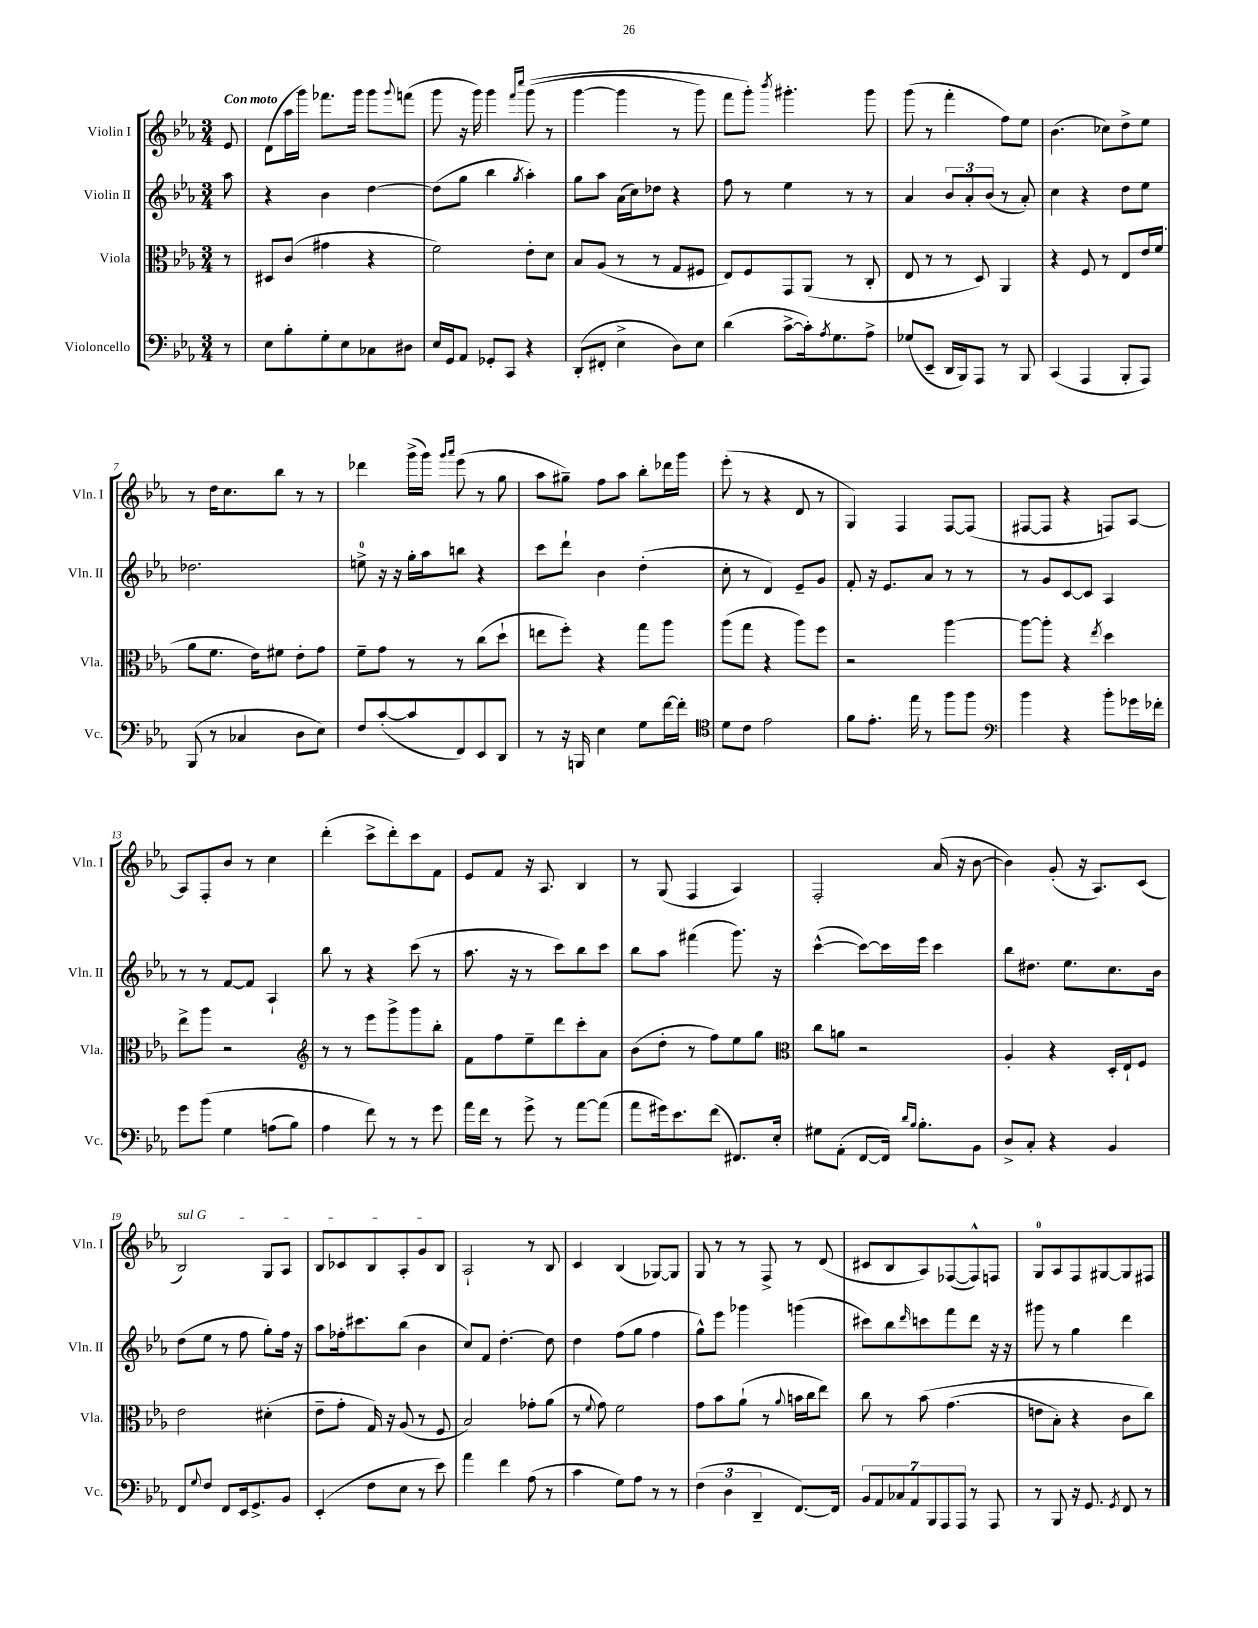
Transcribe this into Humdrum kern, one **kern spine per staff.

**kern	**kern	**kern	**kern
*part4	*part3	*part2	*part1
*staff4	*staff3	*staff2	*staff1
*I"Violoncello	*I"Viola	*I"Violin II	*I"Violin I
*I'Vc.	*I'Vla.	*I'Vln. II	*I'Vln. I
*clefF4	*clefC3	*clefG2	*clefG2
*k[b-e-a-]	*k[b-e-a-]	*k[b-e-a-]	*k[b-e-a-]
*M3/4	*M3/4	*M3/4	*M3/4
=	=	=	=
!	!	!	!LO:TX:a:B:t=Con moto
8r	8r	8aa-\	8e-/
=1	=1	=1	=1
8E-\L	8D#X/L	4r	(8d\L
8B-'\	(8c/J	.	16aa-\L
.	.	.	16ggg\JJ)
8G'\	4g#X\	4b-\	8.fff-X\L
8E-\	.	.	.
.	.	.	16ggg\Jk
8C-X\	4r	[4dd\	8ggg\L
.	.	.	8qqggg/
8D#X\J	.	.	(8fffn\J
=2	=2	=2	=2
16E-/LL	2f\)	(8dd\L]	8ggg\
16GG/J	.	.	.
8AA-/J	.	8gg\J	16r
.	.	.	16ggg\)
8GG-X'/L	.	4bb-\	4ggg\
8CC/J	.	.	.
.	.	.	16qqfff/LL
.	.	8qgg/	16qqcccc/JJ
4r	8e-'\L	4aa-'\)	((8ggg\
.	8d\J	.	8r
=3	=3	=3	=3
(8DD'/L	8B-/L	8gg\L	[4ggg\
8FF#X'/J	(8A-/J	8aa-\J	.
4E-^\	8r	(16a-\LL	4ggg\]
.	.	16cc\J)	.
.	8r	8dd-X\J	.
8D\L)	8G/L	4r	8r
8E-\J	8F#X/J	.	8ggg\)
=4	=4	=4	=4
(4d\	8E-/L)	8ff\	8fff\L
.	8F/	8r	8ggg'\J)
.	.	.	8qbbb-/
[8c^\L	8GG/	4ee-\	4.ggg#X'\
16c'\k])	(8AA-/J	.	.
8qA-/	.	.	.
8.G\	.	.	.
.	8r	8r	.
8A-^\J	8C'/	8r	8ggg#\
=5	=5	=5	=5
(8G-X/L	8E-/	4a-/	(8ggg\
8EE-~/J	8r	.	8r
16DD/LL	8r	12b-/L	4fff'\
16BBB-/J)	.	.	.
.	.	12a-'/	.
8AAA-/J	8D/)	.	.
.	.	(12b-/J	.
8r	4AA-/	8r	8ff\L)
8BBB-/	.	8a-'/)	8ee-\J
=6	=6	=6	=6
(4CC/	4r	4cc\	(4.b-\
4AAA-/	8F/	4r	.
.	8r	.	8cc-X\L)
8BBB-'/L	8E-/L	8dd\L	8dd^\
8AAA-/J)	16e-/L	8ee-\J	8ee-\J
.	(16f/JJ	.	.
!!LO:LB:g=z
=7	=7	=7	=7
(8BBB-/	8a-\L	2.dd-X\	8r
8r	8.f\J	.	16dd\KL
.	.	.	8.cc\
4C-X/	.	.	.
.	16e-\KL)	.	.
.	8f#X\J	.	8bb-\J
8D\L	8e-'\L	.	8r
8E-\J)	8g\J	.	8r
=8	=8	=8	=8
8F/L	8f~\L	8een^\	4ddd-X\
([8c'/	8g\J	16r	.
.	.	16r	.
8c/]	8r	16gg'\LL	(16ggg^\LL
.	.	16aa-\J	16ggg\JJ)
.	.	.	16qqggg/LL
.	.	.	16qqaaa-/JJ
8FF/)	8r	8bbn\J	(8eee-\
8EE-/	(8cc\L	4r	8r
8DD/J	8dd`\J	.	8gg\
=9	=9	=9	=9
8r	8een\L	8ccc\L	8aa-\L
16r	8ff'\J)	8ddd`\J	8gg#X~\J)
16BBBn/	.	.	.
4E-\	4r	4b-\	8ff\L
.	.	.	8aa-\J
8G\L	8gg\L	(4dd'\	8bb-'\L
[16f\L	8aa-\J	.	16ddd-X\L
16f'\JJ]	.	.	16ggg\JJ
=10	=10	=10	=10
*clefC4	*	*	*
8d\L	(8aa-\L	8cc'\	(8eee-'\
8c\J	8gg\J	8r	8r
2e-\	4r	4d/)	4r
.	8aa-\L)	8e-~/L	8d/
.	8ff\J	8g/J	8r
=11	=11	=11	=11
8f\L	2r	8f'/	4G/)
8.e-'\J	.	16r	.
.	.	8.e-/L	.
.	.	.	4F/
16ee-\	.	.	.
8r	.	8a-/J	.
8ff\L	[4aa-\	8r	[8F/L
8ff\J	.	8r	(8F/J]
=12	=12	=12	=12
*clefF4	*	*	*
4b-\	8aa-\L_	8r	[8F#X/L
.	8aa-'\J]	8g/L	8F#/J]
4r	4r	[8c/	4r
.	.	8c/J]	.
.	8qee-/	.	.
8b-'\L	4dd\	4A-/	8Fn/L)
16g-X\L	.	.	[8A-/J
16f-X'\JJ	.	.	.
!!LO:LB:g=z
=13	=13	=13	=13
8g\L	8ee-^\L	8r	8A-/L]
(8b-\J	8aa-\J	8r	8F'/
4G\	2r	[8f/L	8b-/J
.	.	8f/J]	8r
(8An\L	.	4A-`/	4cc\
8B-\J)	.	.	.
=14	=14	=14	=14
*	*clefG2	*	*
4A-\	8r	8bb-\	(4ddd'\
.	8r	8r	.
8f\)	8eee-\L	4r	8ccc^\L
8r	8ggg^\	.	8ddd'\)
8r	8ggg\	(8ccc\	8ccc\
8g\	8bb-'\J	8r	8f\J
=15	=15	=15	=15
16a-\LL	8f\L	8.aa-\	8e-/L
16f\JJ	.	.	.
8r	8ff\	.	8f/J
.	.	16r	.
8g^\	8ee-~\	8r	16r
.	.	.	8.A-/
8r	8ddd\	8ccc\L)	.
[8a-\L	8ccc'\	8bb-\	4B-/
(8a-\J]	8a-\J	8ccc\J	.
=16	=16	=16	=16
8a-\L	(8b-\L	8bb-\L	8r
16g#X\k)	8dd'\J	8aa-\J	(8G/
8.e-\	.	.	.
.	8r	(4fff#X\	4F/
(8f\J	8ff\L)	.	.
8.FF#X/L)	8ee-\	8.ggg\)	4A-/)
.	8gg\J	.	.
16E-'/Jk	.	16r	.
=17	=17	=17	=17
*	*clefC3	*	*
8G#X\L	8cc\L	([4ccc^^\	2F'/
(8AA-'\J	8an\J	.	.
[8FF/L	2r	8ccc\L_)	.
16FF/Jk])	.	16ccc\L]	.
16qqd/LL	.	.	.
16qqB-/JJ	.	.	.
8.B-'\L	.	16eee-\JJ	.
.	.	4ccc\	(16a-/
.	.	.	16r
8BB-\J	.	.	[8b-\
=18	=18	=18	=18
8D^/L	4A-'/	8bb-\L	4b-\])
8C'/J	.	8.dd#X\J	.
4r	4r	.	(8g'/
.	.	8.ee-\L	.
.	.	.	16r
.	.	.	8.A-/L)
4BB-/	16D'/LL	8.cc\	.
.	16E-`/J	.	.
.	8F/J	.	(8c/J
.	.	16b-\Jk	.
!!LO:LB:g=z
=19	=19	=19	=19
!	!	!	!LO:TX:a:i:t=sul G
8FF/L	2e-\	(8dd\L	2B-/)
8qqG/	.	.	.
8F/J	.	8ee-\J	.
8FF/L	.	8r	.
16EE-/k	.	8ff\	.
8.GG^/	.	.	.
.	(4d#X'\	8gg'\L)	8G/L
8BB-/J	.	16ff\Jk	8A-/J
.	.	16r	.
=20	=20	=20	=20
(4EE-'/	8e-~\L	8aa-\L	8B-/L
.	8g'\J	16ff-X'\k	8c-X/
.	.	8.ccc#X\	.
8F\L	16G/)	.	8B-/
.	16r	.	.
8E-\J	(8A-/	(8bb-\J	8A-'/
8r	8r	4b-\	8g/
8e-\)	8F/	.	8B-/J
=21	=21	=21	=21
4a-\	2B-/)	8cc/L)	2A-`/
.	.	8f/J	.
4f\	.	[4.dd'\	.
(8A-\	8g-X'\L	.	8r
8r	(8a-\J	8dd\]	8B-/
=22	=22	=22	=22
4c\	8r	4dd\	4c/
.	8qqf/	.	.
.	8g\)	.	.
8G\L)	2f\	(8ff\L	(4B-/
8A-\J	.	8gg\J	.
8r	.	4ff\	[8G-X/L)
8r	.	.	8G-/J]
=23	=23	=23	=23
(6F\	8g\L	8gg^^\L)	8G/
.	8b-\	8eee-\J	8r
6D\	.	.	.
.	(8a-`\J	4ggg-X\	8r
6DD~/	.	.	.
.	8r	.	8F^/
.	8qqa-/	.	.
[8.FF/L)	16bn\LL	(4gggn\	8r
.	16cc\J	.	.
.	8ee-\J)	.	(8d/
16FF/Jk]	.	.	.
=24	=24	=24	=24
14BB-/L	8cc\	8ccc#X\L)	8c#X/L
14AA-/	.	.	.
.	8r	8bb-\	8B-/
14C-X/	.	.	.
14AA-/	.	.	.
.	.	16qqddd/	.
.	(8b-\	8cccn\	8A-/)
14BBB-/	.	.	.
14AAA-/	.	.	.
.	(4.g\	8fff\	([8F-X/
14AAA-/J	.	.	.
8r	.	8ddd\J	8F-^^/])
8AAA-/	.	16r	8Fn/J
.	.	16r	.
=25	=25	=25	=25
8r	8en\L	8ggg#X\	8G/L
8BBB-/	8B-'\J)	8r	8A-/
16r	4r	4gg\	8F/
8.GG/	.	.	.
.	.	.	[8G#X/
8qGG/	.	.	.
8FF/	8c\L	4ddd\	8G#/]
8r	8cc\J)	.	8F#X/J
==	==	==	==
*-	*-	*-	*-
